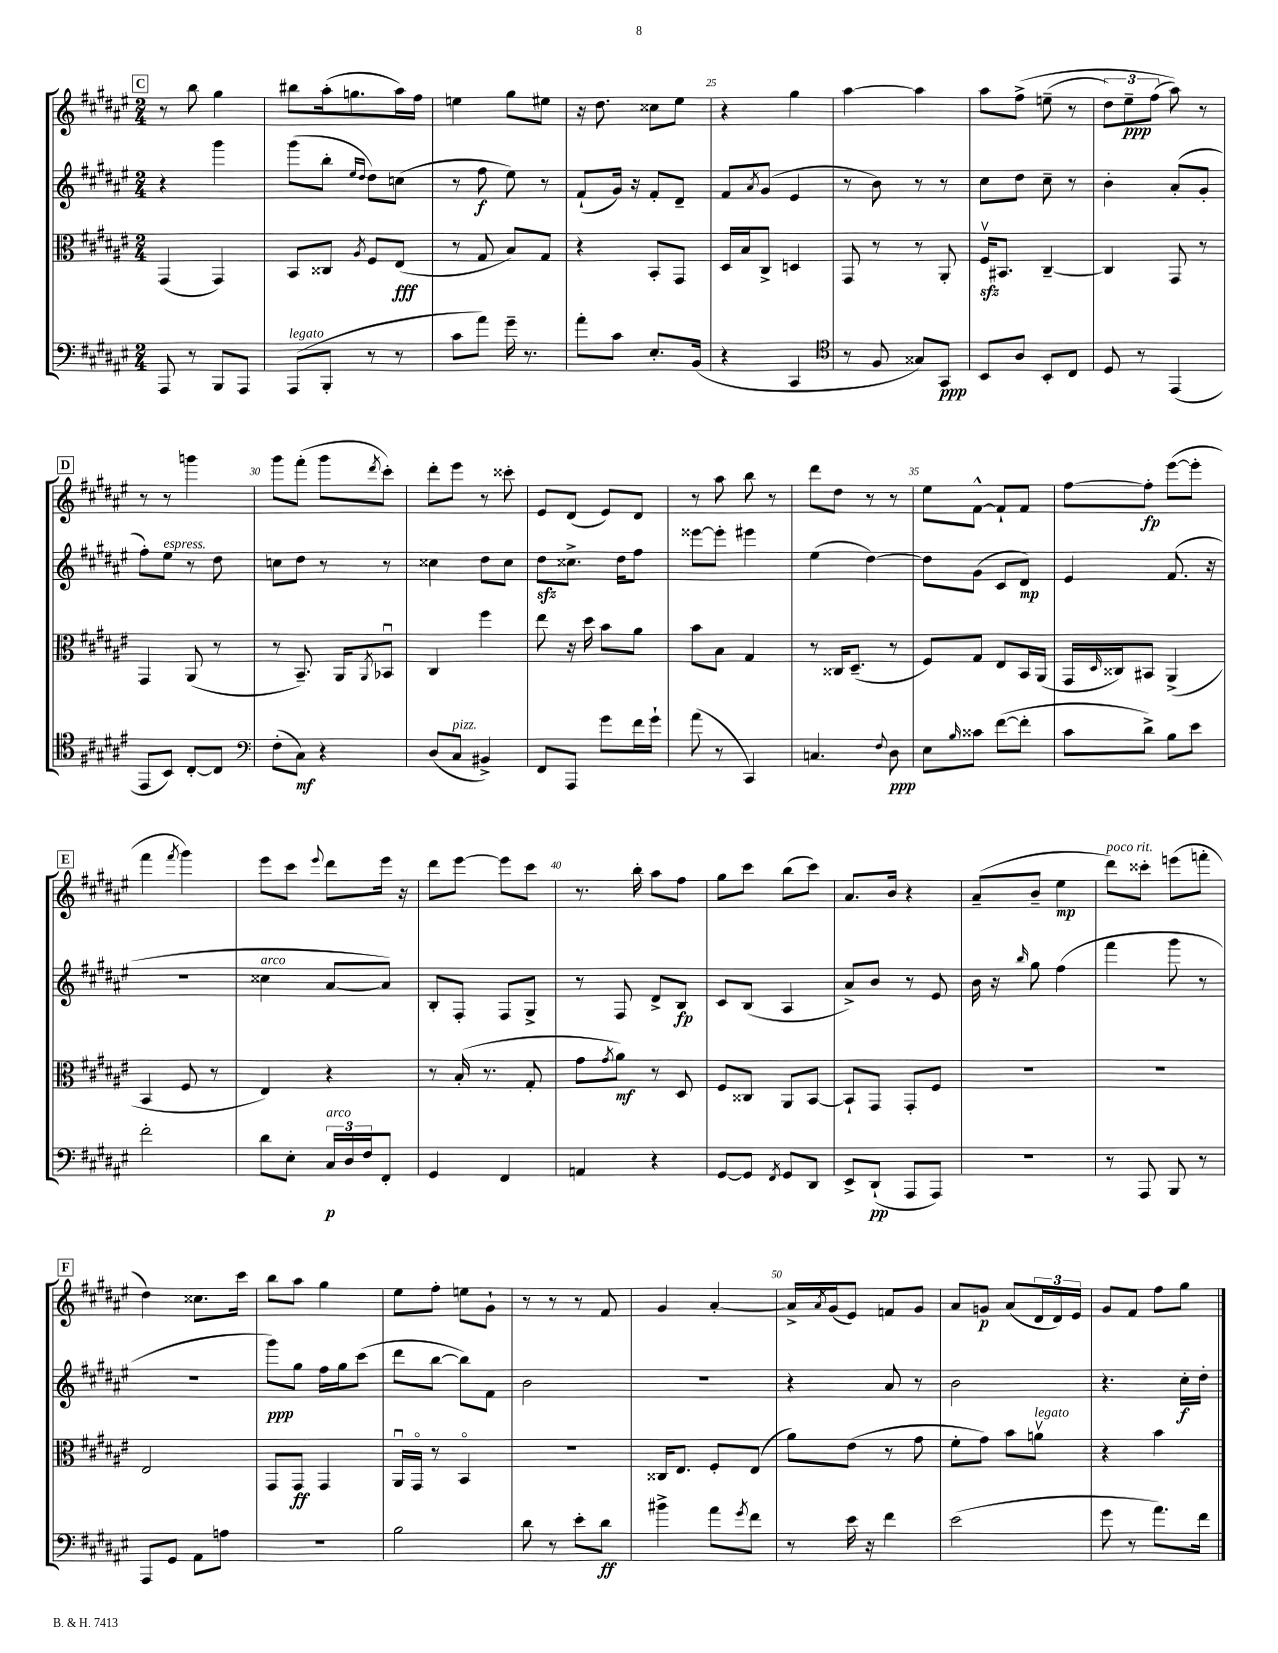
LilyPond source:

<<
\new StaffGroup <<
\new Staff = "s0" {
    \clef treble \key fis \major \numericTimeSignature \time 2/4
    \mark \markup { \box "C" } r8 b''8 gis''4 |
    bis''8 ais''16-.( g''8. ais''16) fis''16 |
    e''4 gis''8 eis''8 |
    r16 dis''8. cisis''8 eis''8 |
    r4 gis''4 |
    ais''4~ ais''4 |
    ais''8 fis''8->\( e''8--( r8 |
    \tuplet 3/2 { dis''8) eis''8--\ppp fis''8( } ais''8)\) r8 |
    \mark \markup { \box "D" } r8 r8 g'''4 |
    gis'''8 fis'''8-.( gis'''8 \acciaccatura { dis'''8 } cis'''8-.) |
    dis'''8-. eis'''8 r8 cisis'''8-. |
    eis'8 dis'8( eis'8) dis'8 |
    r8 ais''8 b''8 r8 |
    dis'''8 dis''8 r8 r8 |
    eis''8 fis'8~-^ fis'8-! fis'8 |
    fis''8~ fis''8-.\fp eis'''8~( eis'''8-. |
    \mark \markup { \box "E" } fis'''4 \acciaccatura { fis'''8 } gis'''4) |
    eis'''8 cis'''8 \appoggiatura { eis'''8 } dis'''8 eis'''16 r16 |
    dis'''8 eis'''8~ eis'''8 cis'''8 |
    r8. b''16-. ais''8 fis''8 |
    gis''8 cis'''8 b''8( cis'''8) |
    ais'8. b'16 r4 |
    ais'8--( b'8-- eis''4\mp |
    dis'''8^\markup { \italic "poco rit." }) cisis'''8-. e'''8( f'''8-. |
    \mark \markup { \box "F" } dis''4) cisis''8. cis'''16 |
    b''8 ais''8 gis''4 |
    eis''8 fis''8-. e''8 gis'8-! |
    r8 r8 r8 fis'8 |
    gis'4 ais'4~-. |
    ais'16-> \acciaccatura { ais'8 } gis'16( eis'8) f'8 gis'8 |
    ais'8 g'8\p ais'8( \tuplet 3/2 { dis'16 dis'16) eis'16 } |
    gis'8 fis'8 fis''8 gis''8 \bar "|." |
}
\new Staff = "s1" {
    \clef treble \key fis \major \numericTimeSignature \time 2/4
    \mark \markup { \box "C" } r4 gis'''4 |
    gis'''8( b''8-. \grace { eis''16 dis''16 } dis''8) c''8( |
    r8 fis''8\f eis''8) r8 |
    fis'8-!( gis'16) r16 fis'8-. dis'8-- |
    fis'8 \acciaccatura { ais'8 } gis'8( eis'4 |
    r8 b'8) r8 r8 |
    cis''8 dis''8 cis''8-- r8 |
    b'4-. ais'8-.( gis'8-. |
    \mark \markup { \box "D" } fis''8-.) eis''8^\markup { \italic "espress." } r8 dis''8 |
    c''8 dis''8 r8 r8 |
    cisis''4 dis''8 cisis''8 |
    dis''8\sfz cisis''8.-> dis''16 fis''8 |
    eisis'''8~ eisis'''8-. eis'''4 |
    eis''4( dis''4~) |
    dis''8 gis'8( cis'8 dis'8\mp) |
    eis'4 fis'8.( r16 |
    \mark \markup { \box "E" } r2 |
    cisis''4^\markup { \italic "arco" } ais'8~ ais'8) |
    b8-. fis8-. fis8 gis8-> |
    r8 fis8 dis'8-> b8\fp |
    cis'8 b8( ais4 |
    ais'8->) b'8 r8 eis'8 |
    b'16 r16 \grace { b''16 } gis''8 fis''4( |
    fis'''4 gis'''8 r8 |
    \mark \markup { \box "F" } r2 |
    gis'''8\ppp) gis''8 fis''16 gis''16 cis'''8( |
    dis'''8 b''8~ b''8) fis'8 |
    b'2 |
    r2 |
    r4 ais'8 r8 |
    b'2 |
    r4. cis''16-.\f dis''16-. \bar "|." |
}
\new Staff = "s2" {
    \clef alto \key fis \major \numericTimeSignature \time 2/4
    \mark \markup { \box "C" } gis,4( gis,4) |
    b,8 cisis8 \acciaccatura { ais8 } fis8 eis8\fff( |
    r8 gis8 b8) gis8 |
    r4 b,8-. gis,8 |
    dis16 b16 cis8-> d4 |
    gis,8 r8 r8 ais,8-. |
    fis16\upbow\sfz bis,8. cis4~-- |
    cis4 gis,8 r8 |
    \mark \markup { \box "D" } gis,4 ais,8( r8 |
    r8 b,8.--) ais,16 \acciaccatura { ais,8 } bes,8\downbow |
    cis4 fis''4 |
    eis''8 r16 dis''16 b'8 ais'8 |
    b'8 b8 gis4 |
    r8 cisis16 dis8.--( r8 |
    fis8) gis8 eis8 b,16 ais,16( |
    gis,16 \grace { dis16 } cisis16) bis,8 ais,4->( |
    \mark \markup { \box "E" } b,4 fis8 r8 |
    eis4) r4 |
    r8 b16-.( r8. gis8-. |
    gis'8 \acciaccatura { gis'8 } ais'8\mf) r8 dis8 |
    fis8 cisis8 ais,8 b,8~ |
    b,8-! gis,8 gis,8-. fis8 |
    r2 |
    r2 |
    \mark \markup { \box "F" } eis2 |
    gis,8 gis,8\ff gis,4 |
    ais,16\downbow gis,16\flageolet r8 b,4\flageolet |
    R2 |
    cisis16 eis8. fis8-. eis8( |
    ais'8) eis'8( r8 gis'8 |
    fis'8-. gis'8) b'8 a'8\upbow^\markup { \italic "legato" } |
    r4 b'4 \bar "|." |
}
\new Staff = "s3" {
    \clef bass \key fis \major \numericTimeSignature \time 2/4
    \mark \markup { \box "C" } ais,,8 r8 b,,8 ais,,8 |
    ais,,8^\markup { \italic "legato" }( b,,8-. r8 r8 |
    cis'8 ais'8) gis'16-- r8. |
    ais'8-. cis'8 eis8.-. b,16( |
    r4 cis,4 |
    \clef tenor r8 fis8 gisis8) gis,8\ppp |
    b,8 ais8 b,8-. cis8 |
    dis8 r8 eis,4( |
    \mark \markup { \box "D" } eis,8 b,8) cis8~-. cis8 |
    \clef bass fis8-.( cis8\mf) r4 |
    dis8( cis8^\markup { \italic "pizz." } bis,4->) |
    fis,8 ais,,8 gis'8 fis'16 gis'16-! |
    ais'8( r8 cis,4) |
    c4. \appoggiatura { fis8 } dis8\ppp |
    eis8 \grace { b16 } cisis'8 fis'8~( fis'8-. |
    cis'8 dis'8->) b8 eis'8 |
    \mark \markup { \box "E" } fis'2-. |
    dis'8 eis8-. \tuplet 3/2 { cis16\p^\markup { \italic "arco" } dis16 fis16 } fis,8-. |
    gis,4 fis,4 |
    a,4 r4 |
    gis,8~ gis,8 \acciaccatura { fis,8 } gis,8 dis,8 |
    eis,8-> dis,8-!\pp( ais,,8 ais,,8) |
    R2 |
    r8 ais,,8 b,,8 r8 |
    \mark \markup { \box "F" } ais,,8 gis,8 ais,8 a8 |
    r2 |
    b2 |
    dis'8 r8 eis'8-. dis'8\ff |
    bis'4-> ais'8 \acciaccatura { gis'8 } fis'8 |
    r8 eis'16 r16 fis'4 |
    eis'2( |
    gis'8 r8 ais'8.) fis'16 \bar "|." |
}
>>
>>
\layout { \context { \Score currentBarNumber = #21 \override BarNumber.break-visibility = ##(#f #t #t) barNumberVisibility = #(every-nth-bar-number-visible 5) } }
